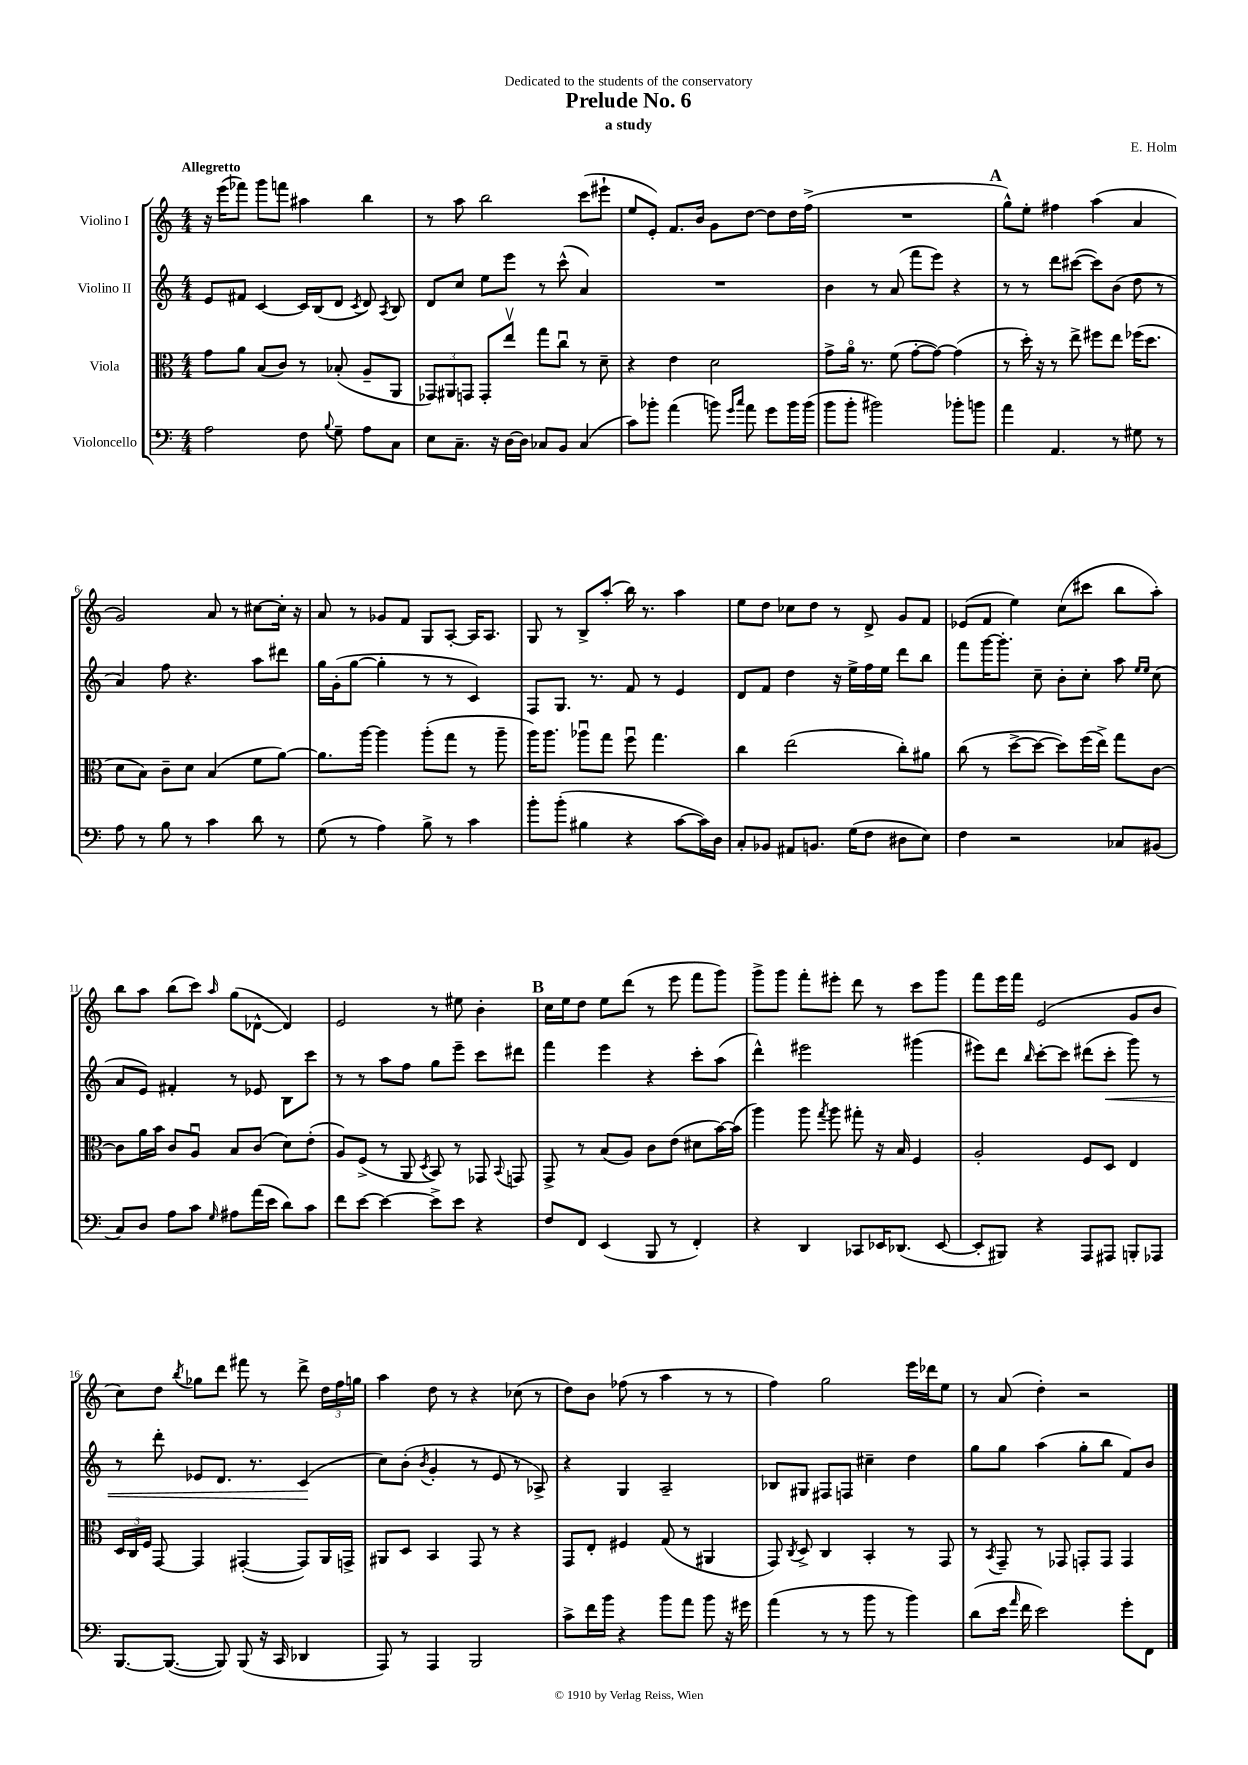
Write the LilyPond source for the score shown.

\header { title = "Prelude No. 6" composer = "E. Holm" subtitle = "a study" dedication = "Dedicated to the students of the conservatory" }
<<
\new StaffGroup <<
\new Staff = "s0" \with { instrumentName = "Violino I" } {
    \clef treble \key c \major \numericTimeSignature \time 4/4 \tempo "Allegretto"
    \autoBeamOff r16 e'''16[( fes'''8]) g'''8[ f'''8] ais''4 b''4 |
    r8 a''8 b''2 c'''8[( eis'''8]-! |
    e''8[ e'8]-.) f'8.[ b'16] g'8[ d''8]~ d''8[ d''16 f''16]->( |
    R1 |
    \mark \markup { \bold "A" } g''8[-^) e''8]-. fis''4 a''4( a'4 |
    g'2) a'8 r8 cis''8[~ cis''16]-. r16 |
    a'8 r8 ges'8[ f'8] g8[ a8]~-. a16[ a8.] |
    g8 r8 b8[-> a''8]-.( b''16) r8. a''4 |
    e''8[ d''8] ces''8[ d''8] r8 d'8-> g'8[ f'8] |
    ees'8[( f'8] e''4) c''8[( cis'''8] b''8[ a''8]-.) |
    b''8[ a''8] b''8[( c'''8]) \grace { a''16 } g''8[( des'8]~-^ des'4) |
    e'2 r8 eis''8 b'4-. |
    \mark \markup { \bold "B" } c''16[ e''16 d''8] e''8[ d'''8]( r8 e'''8 f'''8[ g'''8]) |
    g'''8[-> g'''8] f'''8[-. eis'''8]-. d'''8 r8 c'''8[ g'''8] |
    f'''8[ e'''16 f'''16] e'2( g'8[ b'8] |
    c''8[) d''8] \acciaccatura { b''8 } ges''8[ d'''8] fis'''8 r8 d'''8-> \tuplet 3/2 { d''16[ f''16 g''16] } |
    a''4 d''8 r8 r4 ces''8( r8 |
    d''8[) b'8] fes''8( r8 a''4 r8 r8 |
    f''4) g''2 e'''16[ des'''16 e''8] |
    r8 a'8( d''4-.) r2 \bar "|." |
}
\new Staff = "s1" \with { instrumentName = "Violino II" } {
    \clef treble \key c \major \numericTimeSignature \time 4/4
    \autoBeamOff e'8[ fis'8] c'4~ c'16[ b16( d'8] \acciaccatura { c'8 } d'8) \acciaccatura { a8 } b8 |
    d'8[ c''8] e''8[ e'''8] r8 c'''8-^( a'4) |
    R1 |
    b'4 r8 a'8( f'''8[ e'''8]) r4 |
    \mark \markup { \bold "A" } r8 r8 d'''8[ cis'''8]~( cis'''8[) b'8]( d''8 r8 |
    a'4) f''8 r4. a''8[ dis'''8] |
    g''16[ g'16-.( g''8]~ g''4-. r8 r8 c'4) |
    f8[ g8.] r8. f'8 r8 e'4 |
    d'8[ f'8] d''4 r16 e''16[-> f''16 e''16] d'''8[ b''8] |
    f'''8[ g'''16~ g'''8.]-. c''8-- b'8[-. c''8]-. a''8 \grace { e''16[ e''16] } c''8( |
    a'8[ e'8]) fis'4-. r8 ees'8 b8[ c'''8] |
    r8 r8 a''8[ f''8] g''8[ e'''8]-- c'''8[ dis'''8] |
    \mark \markup { \bold "B" } f'''4 e'''4 r4 c'''8[-. a''8]( |
    d'''4-^) eis'''2 gis'''4( |
    eis'''8[) d'''8] \grace { b''16 } c'''8[~-. c'''8] dis'''8[( c'''8]-.\< g'''8) r8 |
    r8 d'''8-. ees'8[ d'8.] r8. c'4\!( |
    c''8[) b'8]-.( \acciaccatura { b'8 } g'4-. r8 e'8 r8 aes8->) |
    r4 g4 a2-- |
    bes8[ gis8] fis8[ f8] cis''4-- d''4 |
    g''8[ g''8] a''4( g''8[-. b''8] f'8[) b'8] \bar "|." |
}
\new Staff = "s2" \with { instrumentName = "Viola" } {
    \clef alto \key c \major \numericTimeSignature \time 4/4
    \autoBeamOff g'8[ a'8] b8[( c'8]) r8 bes8-.( a8[-- a,8] |
    \tuplet 3/2 { ges,8[) ais,8 g,8] } g,8[-. e''8]\upbow g''8[ c''8]\downbow r8 d'8-- |
    r4 e'4 d'2 |
    g'8[-> a'16]\flageolet r8. f'8( g'8[~-. g'8]~) g'4( |
    \mark \markup { \bold "A" } r8 d''16-.) r16 r8 e''8-> fis''8[ e''8] fes''16[( d''8.] |
    d'8[ b8]) c'8[-- d'8] b4( f'8[ a'8]~) |
    a'8.[ a''16]~ a''4 a''8[-.( g''8] r8 a''8-- |
    a''16[) a''8.] aes''8[\downbow g''8] f''8\downbow g''4. |
    c''4 e''2( c''8[-.) ais'8] |
    c''8( r8 d''8[~-> d''8]~ d''8[) f''16( e''16]->) g''8[ c'8]~ |
    c'8[ a'16 b'16] c'8[ a8]\downbow b8[ c'8]( d'8[) e'8]-.( |
    a8[) f8]->( r8 a,8 \acciaccatura { d8 } b,8) r8 ges,8 \appoggiatura { b,8 } g,8 |
    \mark \markup { \bold "B" } g,8-> r8 b8[( a8]) c'8[ e'8]( dis'8[ b'16~) b'16]( |
    a''4) a''8 \acciaccatura { g''8 } a''8 gis''8-. r16 b16 f4 |
    a2-. f8[ d8] e4 |
    \tuplet 3/2 { d16[ c16 f16] } g,8~ g,4 gis,4~-.( gis,8[) a,16 g,16]-> |
    ais,8[ d8] b,4 g,8 r8 r4 |
    g,8[ e8]-. fis4 g8( r8 ais,4 |
    g,8) \acciaccatura { c8 } d8-> c4 b,4-. r8 g,8 |
    r8 \acciaccatura { b,8 } g,8-- r8 ges,8 g,8[-. g,8] g,4 \bar "|." |
}
\new Staff = "s3" \with { instrumentName = "Violoncello" } {
    \clef bass \key c \major \numericTimeSignature \time 4/4
    \autoBeamOff a2 f8 \appoggiatura { b8 } g8-- a8[ c8] |
    e8[ c8.]-- r16 d16[~ d16] ces8[ b,8] ces4( |
    c'8[) bes'8]-. a'4( b'8) \grace { g'16[ c''16] } a'8 g'8[ b'16 b'16]( |
    b'8[ b'8]-. bis'2) bes'8[-. b'8] |
    \mark \markup { \bold "A" } a'4 a,4. r8 gis8 r8 |
    a8 r8 b8 r8 c'4 d'8 r8 |
    g8( r8 a4) b8-> r8 c'4 |
    b'8[-. b'8]-.( bis4 r4 c'8[~ c'16) d16] |
    c8[-. bes,8] ais,8[ b,8.] g16[( f8] dis8[ e8]) |
    f4 r2 ces8[ bis,8]( |
    c8[) d8] a8[ c'8] \grace { g16 } ais8[ a'16( e'16] d'8[) c'8] |
    f'8[ e'8]~ e'4~ e'8[-> e'8] r4 |
    \mark \markup { \bold "B" } f8[ f,8] e,4( b,,8 r8 f,4-.) |
    r4 d,4 ces,8[ ees,16 des,8.]( ees,8~ |
    ees,8[-. bis,,8]) r4 a,,8[ ais,,8] b,,8[-. aes,,8] |
    b,,8.[~ b,,8.]~( b,,8) b,,8( r16 c,16 des,4 |
    a,,8) r8 a,,4 b,,2 |
    c'8[-> f'16 b'16] r4 b'8[ a'8] b'8 r16 gis'16 |
    a'4( r8 r8 b'8 r8 b'4) |
    d'8[( e'16] \grace { a'16 } f'16 e'2) g'8[-. f,8] \bar "|." |
}
>>
>>
